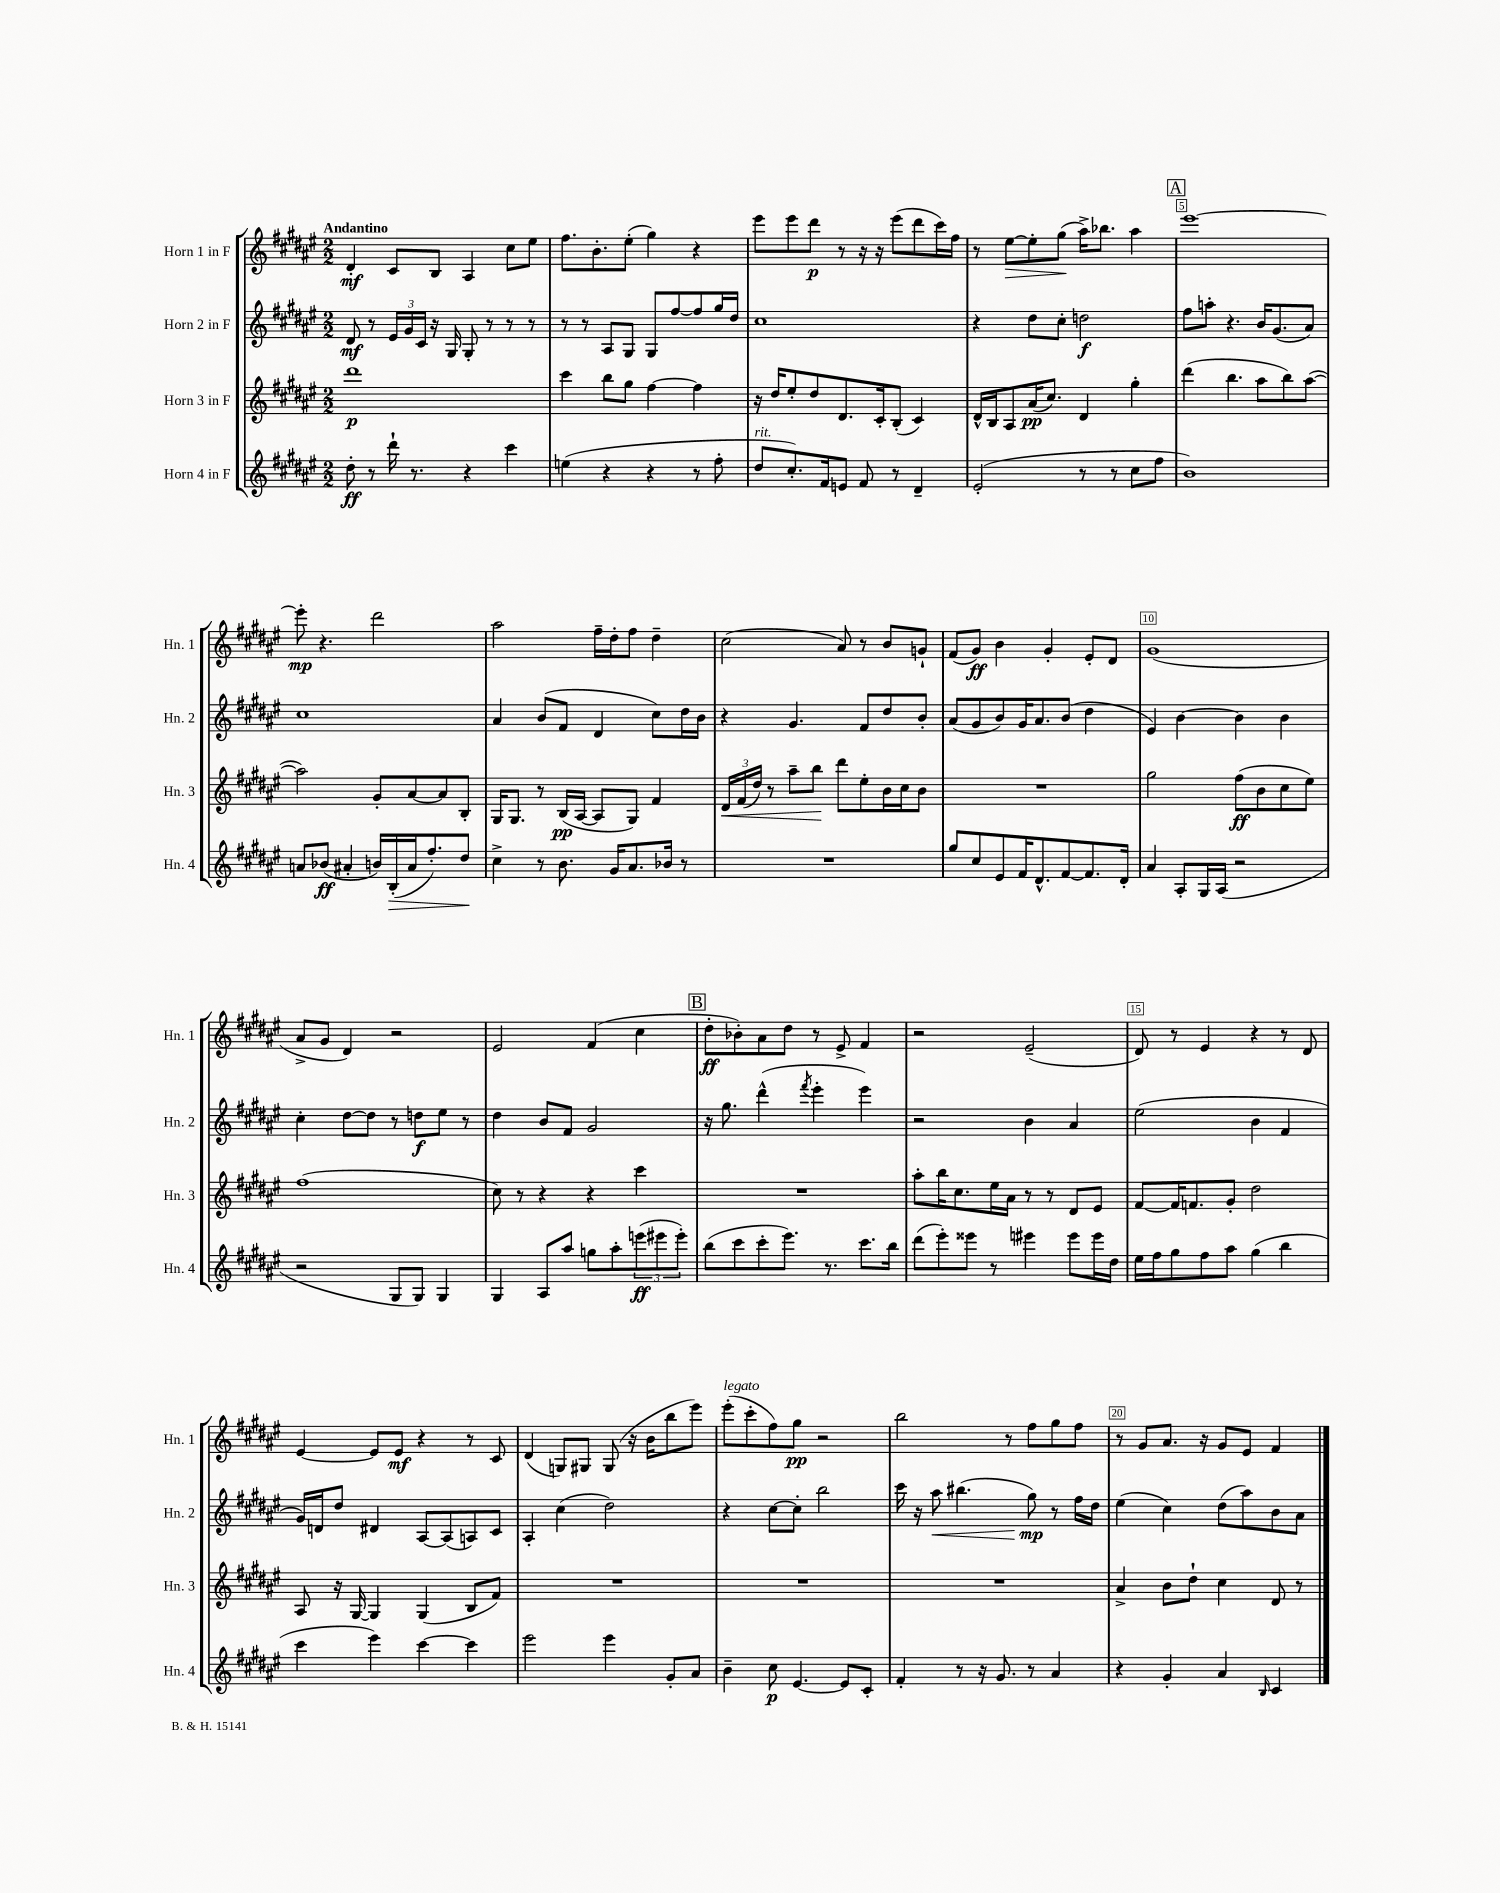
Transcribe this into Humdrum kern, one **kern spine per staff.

**kern	**kern	**kern	**kern
*staff4	*staff3	*staff2	*staff1
*clefG2	*clefG2	*clefG2	*clefG2
*k[f#c#g#d#a#e#]	*k[f#c#g#d#a#e#]	*k[f#c#g#d#a#e#]	*k[f#c#g#d#a#e#]
*M2/2	*M2/2	*M2/2	*M2/2
8dd#'	1ddd#	8d#	4d#'
8r	.	8r	.
16ddd#`	.	24e#	8c#
.	.	24g#	.
8.r	.	.	.
.	.	24c#	.
.	.	16r	8B
.	.	16G#	.
4r	.	8G#'	4A#
.	.	8r	.
4ccc#	.	8r	8cc#
.	.	8r	8ee#
=	=	=	=
(4ee	4ccc#	8r	8.ff#
.	.	8r	.
.	.	.	8.b'
4r	8bb	8A#	.
.	8gg#	8G#	(8ee#'
4r	[4ff#	8G#	4gg#)
.	.	[8ff#	.
8r	4ff#]	8ff#]	4r
8ff#'	.	16gg#	.
.	.	16dd#	.
=	=	=	=
8dd#	16r	1cc#	8eee#
.	16dd#	.	.
8.cc#')	8ee#'	.	8eee#
.	8dd#	.	8ddd#
16f#	.	.	.
8e	8.d#	.	8r
8f#	.	.	16r
.	16c#'	.	16r
8r	(8B'	.	(8eee#
4d#~	4c#)	.	8ddd#
.	.	.	16ccc#)
.	.	.	16ff#
=	=	=	=
(2e#'	16d#^^	4r	8r
.	16B	.	.
.	8A#	.	[8ee#
.	(16a#	8dd#	8ee#']
.	8.cc#)	.	.
.	.	8cc#'	(8gg#
8r	4d#	2dd	16aa#^)
.	.	.	8.bb-
8r	.	.	.
8cc#	4gg#'	.	4aa#
8ff#	.	.	.
=	=	=	=
1b)	(4ddd#	8ff#	[1eee#
.	.	8aa'	.
.	4.bb	4.r	.
.	8aa#	16b	.
.	.	(8.g#	.
.	8bb)	.	.
.	([8aa#	8a#)	.
=	=	=	=
8a	2aa#])	1cc#	8eee#']
(8b-	.	.	4.r
4a#'	.	.	.
16b)	8g#'	.	2ddd#
(16B'	.	.	.
16a#	[8a#	.	.
8.ff#')	.	.	.
.	8a#]	.	.
8dd#	8B'	.	.
=	=	=	=
4cc#^	16G#	4a#	2aa#
.	8.G#	.	.
8r	8r	(8b	.
8.b	(16B	8f#	.
.	[16A#	.	.
.	8A#]	4d#	16ff#~
16g#	.	.	16dd#'
8.a#	8G#)	.	8ff#
.	4f#	8cc#)	4dd#~
16b-	.	.	.
8r	.	16dd#	.
.	.	16b	.
=	=	=	=
1r	24d#	4r	(2cc#
.	(24f#	.	.
.	24dd#)	.	.
.	8r	.	.
.	8aa#~	4.g#	.
.	8bb	.	.
.	8ddd#	.	8a#)
.	8ee#'	8f#	8r
.	16b	8dd#	8b
.	16cc#	.	.
.	8b	8b'	8g`
=	=	=	=
8gg#	1r	(8a#	(8f#
8cc#	.	8g#	8g#)
8e#	.	8b)	4b
16f#	.	16g#	.
8.d#^^	.	8.a#	.
.	.	.	4g#'
[8f#	.	(8b	.
8.f#]	.	4dd#	8e#'
.	.	.	8d#
16d#'	.	.	.
=	=	=	=
4a#	2gg#	4e#)	(1g#
8A#'	.	[4b	.
16G#	.	.	.
(16A#	.	.	.
2r	(8ff#	4b]	.
.	8b	.	.
.	8cc#	4b	.
.	8ee#)	.	.
=	=	=	=
2r	(1ff#	4cc#'	8a#^
.	.	.	8g#
.	.	[8dd#	4d#)
.	.	8dd#]	.
8G#	.	8r	2r
8G#)	.	8dd	.
4G#	.	8ee#	.
.	.	8r	.
=	=	=	=
4G#	8cc#)	4dd#	2e#
.	8r	.	.
8A#	4r	8b	.
8aa#	.	8f#	.
8gg	4r	2g#	(4f#
8aa#'	.	.	.
(12eee	4ccc#	.	4cc#
12eee#	.	.	.
12eee#')	.	.	.
=	=	=	=
(8bb	1r	16r	8dd#'
.	.	8.gg#	.
8ccc#	.	.	8b-')
8ccc#'	.	(4ddd#^^	8a#
8.eee#)	.	.	8dd#
.	.	8qfff#	.
.	.	4eee#'	8r
8.r	.	.	.
.	.	.	8e#^
8.ccc#	.	4eee#)	4f#
16bb	.	.	.
=	=	=	=
(8ddd#	8aa#'	2r	2r
8eee#')	16bb	.	.
.	8.cc#	.	.
8eee##	.	.	.
8r	16ee#	.	.
.	16a#	.	.
4eee#	8r	4b	(2e#~
.	8r	.	.
8eee#	8d#	4a#	.
16eee#	8e#	.	.
16dd#	.	.	.
=	=	=	=
16ee#	[8f#	(2ee#	8d#)
16ff#	.	.	.
8gg#	16f#]	.	8r
.	8.f	.	.
8ff#	.	.	4e#
8aa#	8g#'	.	.
(4gg#	2dd#	4b	4r
4bb	.	4f#	8r
.	.	.	8d#
=	=	=	=
4ccc#	8A#	16g#)	[4e#
.	.	16d	.
.	16r	8dd#	.
.	[16G#	.	.
4eee#)	4G#]	4d#	8e#]
.	.	.	8e#
[4ccc#	(4G#	[8A#	4r
.	.	(8A#]	.
4ccc#]	8B	8A)	8r
.	8f#)	8c#	8c#
=	=	=	=
2eee#	1r	4A#'	(4d#
.	.	(4cc#	8G)
.	.	.	8G#
4eee#	.	2dd#)	(8G#
.	.	.	16r
.	.	.	16b
8g#'	.	.	8bb
8a#	.	.	8eee#)
=	=	=	=
4b~	1r	4r	(8eee#'
.	.	.	8ccc#'
8cc#	.	[8cc#	8ff#)
[4.e#	.	8cc#']	8gg#
.	.	2bb	2r
8e#]	.	.	.
8c#'	.	.	.
=	=	=	=
4f#'	1r	16ccc#	2bb
.	.	16r	.
.	.	8aa#	.
8r	.	(4.bb#	.
16r	.	.	.
8.g#	.	.	.
.	.	.	8r
8r	.	8gg#)	8ff#
4a#	.	8r	8gg#
.	.	16ff#	8ff#
.	.	16dd#	.
=	=	=	=
4r	4a#^	(4ee#	8r
.	.	.	8g#
4g#'	8b	4cc#)	8.a#
.	8dd#`	.	.
.	.	.	16r
4a#	4cc#	(8dd#	8g#
.	.	8aa#)	8e#
16qqB	.	.	.
4c#	8d#	8b	4f#
.	8r	8a#	.
==	==	==	==
*-	*-	*-	*-
